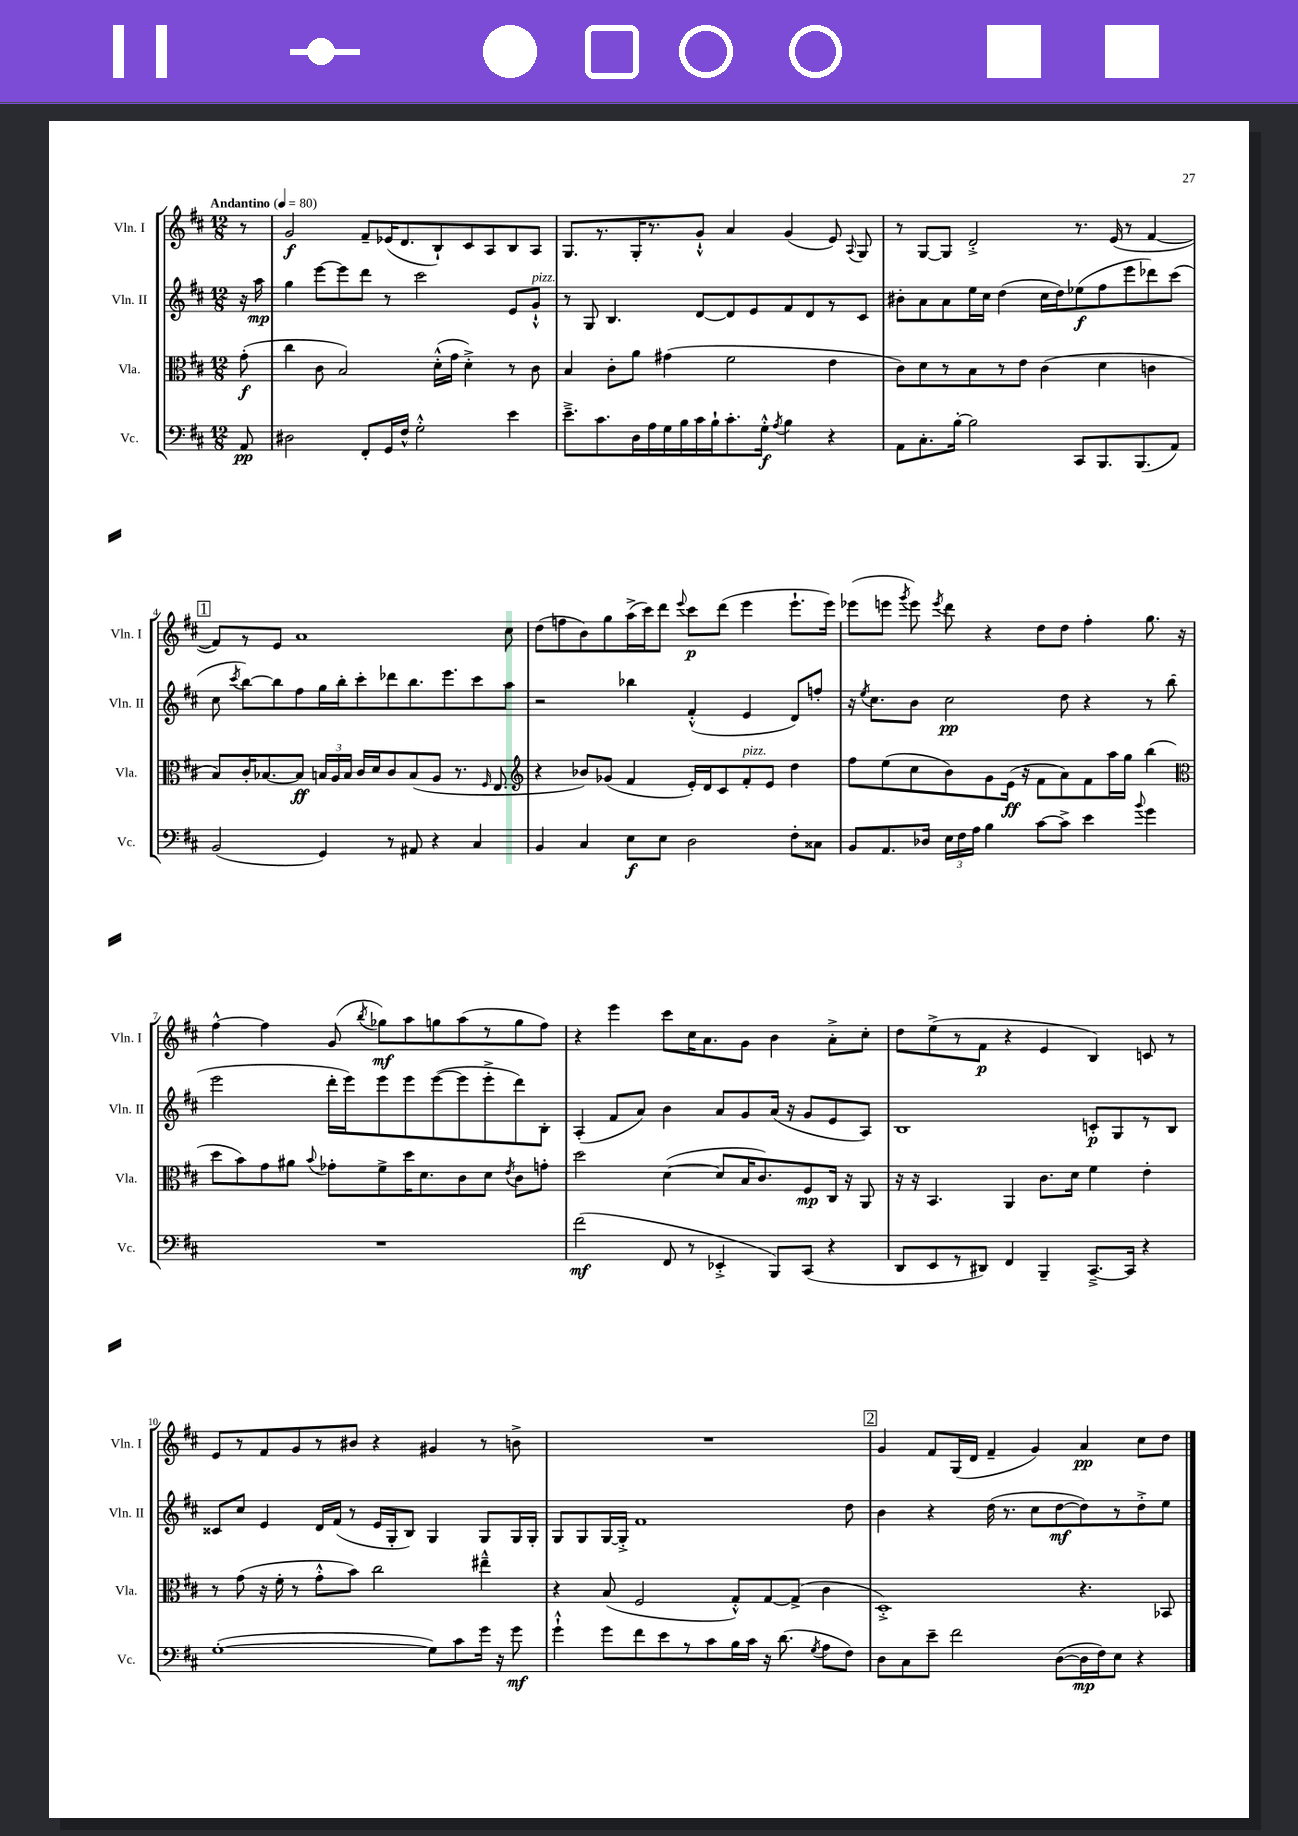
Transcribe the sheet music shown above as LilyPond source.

<<
\new StaffGroup <<
\new Staff = "s0" \with { instrumentName = "Vln. I" shortInstrumentName = "Vln. I" } {
    \clef treble \key d \major \numericTimeSignature \time 12/8 \partial 8 \tempo "Andantino" 4 = 80
    \autoBeamOff r8 |
    g'2\f fis'8[-- ees'16( d'8. b8-!) cis'8 a8 b8 a8] |
    g8.[ r8. g16-. r8. g'8]-!-^ a'4 g'4( e'8) \appoggiatura { a8 } g8 |
    r8 g8[~ g8] d'2-.-> r8. e'16( r8 fis'4~ |
    \mark \markup { \box "1" } fis'8[) r8 e'8] a'1 cis''8 |
    d''8[( f''8 b'8) g''8 a''16->( cis'''16) d'''8] \appoggiatura { e'''8 } cis'''8[\p d'''8]( e'''4 e'''8.[-! e'''16]) |
    ees'''8[( e'''8] \acciaccatura { g'''8 } e'''8) \acciaccatura { e'''8 } d'''8 r4 d''8[ d''8] fis''4-. g''8. r16 |
    fis''4~-^ fis''4 g'8( \acciaccatura { b''8 } ges''8[\mf) a''8 g''8 a''8( r8 g''8 fis''8]) |
    r4 e'''4 cis'''8[ cis''16 a'8. g'8] b'4 a'8[-.-> cis''8]-. |
    d''8[ e''8->( r8 fis'8]\p r4 e'4 b4) c'8 r8 |
    e'8[ r8 fis'8 g'8 r8 bis'8] r4 gis'4 r8 b'8-> |
    R1. |
    \mark \markup { \box "2" } g'4 fis'8[ g16( d'16] fis'4-- g'4) a'4\pp cis''8[ d''8] \bar "|." |
}
\new Staff = "s1" \with { instrumentName = "Vln. II" shortInstrumentName = "Vln. II" } {
    \clef treble \key d \major \numericTimeSignature \time 12/8 \partial 8
    \autoBeamOff r16 a''16\mp |
    g''4 e'''8[~ e'''8 d'''8] r8 cis'''2 e'8[ g'8]-!-^^\markup { \italic "pizz." } |
    r8 g8 b4. d'8[~ d'8 e'8 fis'8 d'8 r8 cis'8] |
    bis'8[-. a'8 a'8 e''16 cis''16] d''4( cis''16[ d''16) ees''8\f( fis''8 e'''8 des'''8) cis'''8]( |
    \mark \markup { \box "1" } cis''8 \acciaccatura { cis'''8 } b''8[~) b''8 fis''8 g''16 b''16-. cis'''8-. des'''8 b''8. e'''8. cis'''8 a''8] |
    r2 bes''4 fis'4-.-^( e'4 d'8[) f''8]-. |
    r16 \acciaccatura { e''8 } cis''8.[ b'8] cis''2\pp d''8 r4 r8 b''8( |
    e'''2 d'''16[-. e'''16) e'''8 e'''8 e'''8~( e'''8 e'''8-.-> d'''8) b8]-. |
    a4-.( fis'8[ a'8]) b'4 a'8[ g'8 a'16]( r16 g'8[ e'8 a8]) |
    b1 c'8[-.\p g8 r8 b8] |
    cisis'8[ cis''8] e'4 d'16[ fis'16]( r8 e'16[ g16-. b8]) g4 g8[ g16 g16]-. |
    g8[ g8 g16~ g16]-.-> fis'1 d''8 |
    \mark \markup { \box "2" } b'4 r4 d''16( r8. cis''8[ d''8~\mf d''8) r8 d''8-.-> e''8] \bar "|." |
}
\new Staff = "s2" \with { instrumentName = "Vla." shortInstrumentName = "Vla." } {
    \clef alto \key d \major \numericTimeSignature \time 12/8 \partial 8
    \autoBeamOff g'8-.\f( |
    cis''4 cis'8 b2) d'16[-.-^( g'16] d'4-.->) r8 cis'8 |
    b4 cis'8[-. a'8] gis'4( fis'2 e'4 |
    cis'8[) d'8 r8 b8 r8 e'8] cis'4( d'4 c'4 |
    \mark \markup { \box "1" } b8[) cis'16-. bes8.~ bes8]\ff \tuplet 3/2 { b16[ a16 b16] } cis'16[ d'16 cis'8 b8( a8] r8. \grace { fis16 } e8. |
    \clef treble r4 bes'8[) ges'8]( fis'4 e'16[-.) d'16 cis'8 fis'8-.^\markup { \italic "pizz." } e'8] d''4 |
    fis''8[ e''8( cis''8 b'8) g'8 e'16]\ff( r16 fis'8[ a'8) fis'8 a''16 g''16] b''4( |
    \clef alto d''8[ b'8) g'8 ais'8] \appoggiatura { b'8 } ges'8[-. fis'8-> d''16 d'8. cis'8 d'8] \acciaccatura { e'8 } cis'8[ g'8]-. |
    d''2 d'4~( d'8[ b16 cis'8.) fis8\mp cis16] r16 a,8 |
    r16 r16 b,4. a,4 cis'8.[ d'16] fis'4 e'4-. |
    r8 g'8( r16 fis'16-. r8 g'8[-.-^ b'8]) cis''2 eis''4---^ |
    r4 b8( fis2 g8[-.-^) g8~ g8]->( cis'4 |
    \mark \markup { \box "2" } d1-.->) r4. bes,8 \bar "|." |
}
\new Staff = "s3" \with { instrumentName = "Vc." shortInstrumentName = "Vc." } {
    \clef bass \key d \major \numericTimeSignature \time 12/8 \partial 8
    \autoBeamOff a,8\pp |
    dis2 fis,8[-. g,16 fis16]-^ g2-.-^ e'4 |
    e'8.[---> cis'8. d16 a16 g16 b16 cis'16 b16-! cis'8.-. g16]-.-^\f \acciaccatura { a8 } b4 r4 |
    a,8[ cis8.-. b16]~-. b2 cis,8[ b,,8. b,,8.( a,8]) |
    \mark \markup { \box "1" } b,2( g,4) r8 ais,8 r4 cis4 |
    b,4 cis4 e8[\f e8] d2 fis8[-. cisis8] |
    b,8[ a,8. des16] \tuplet 3/2 { e16[ fis16 a16] } b4 cis'8[~ cis'8]-> e'4 \appoggiatura { b'8 } g'4 |
    R1. |
    fis'2\mf( fis,8 r8 ees,4-.-> b,,8[) cis,8]( r4 |
    d,8[ e,8 r8 dis,8]) fis,4 b,,4-- cis,8.[~---> cis,16] r4 |
    g1~-.( g8[) cis'8 g'16] r16 g'8\mf |
    g'4-!-^ g'8[ fis'8 e'8 r8 cis'8 b16 cis'16] r16 d'8.( \acciaccatura { g8 } a8[ fis8]) |
    \mark \markup { \box "2" } d8[ cis8 e'8]-- fis'2 d8[~( d16\mp fis16) e8] r4 \bar "|." |
}
>>
>>
